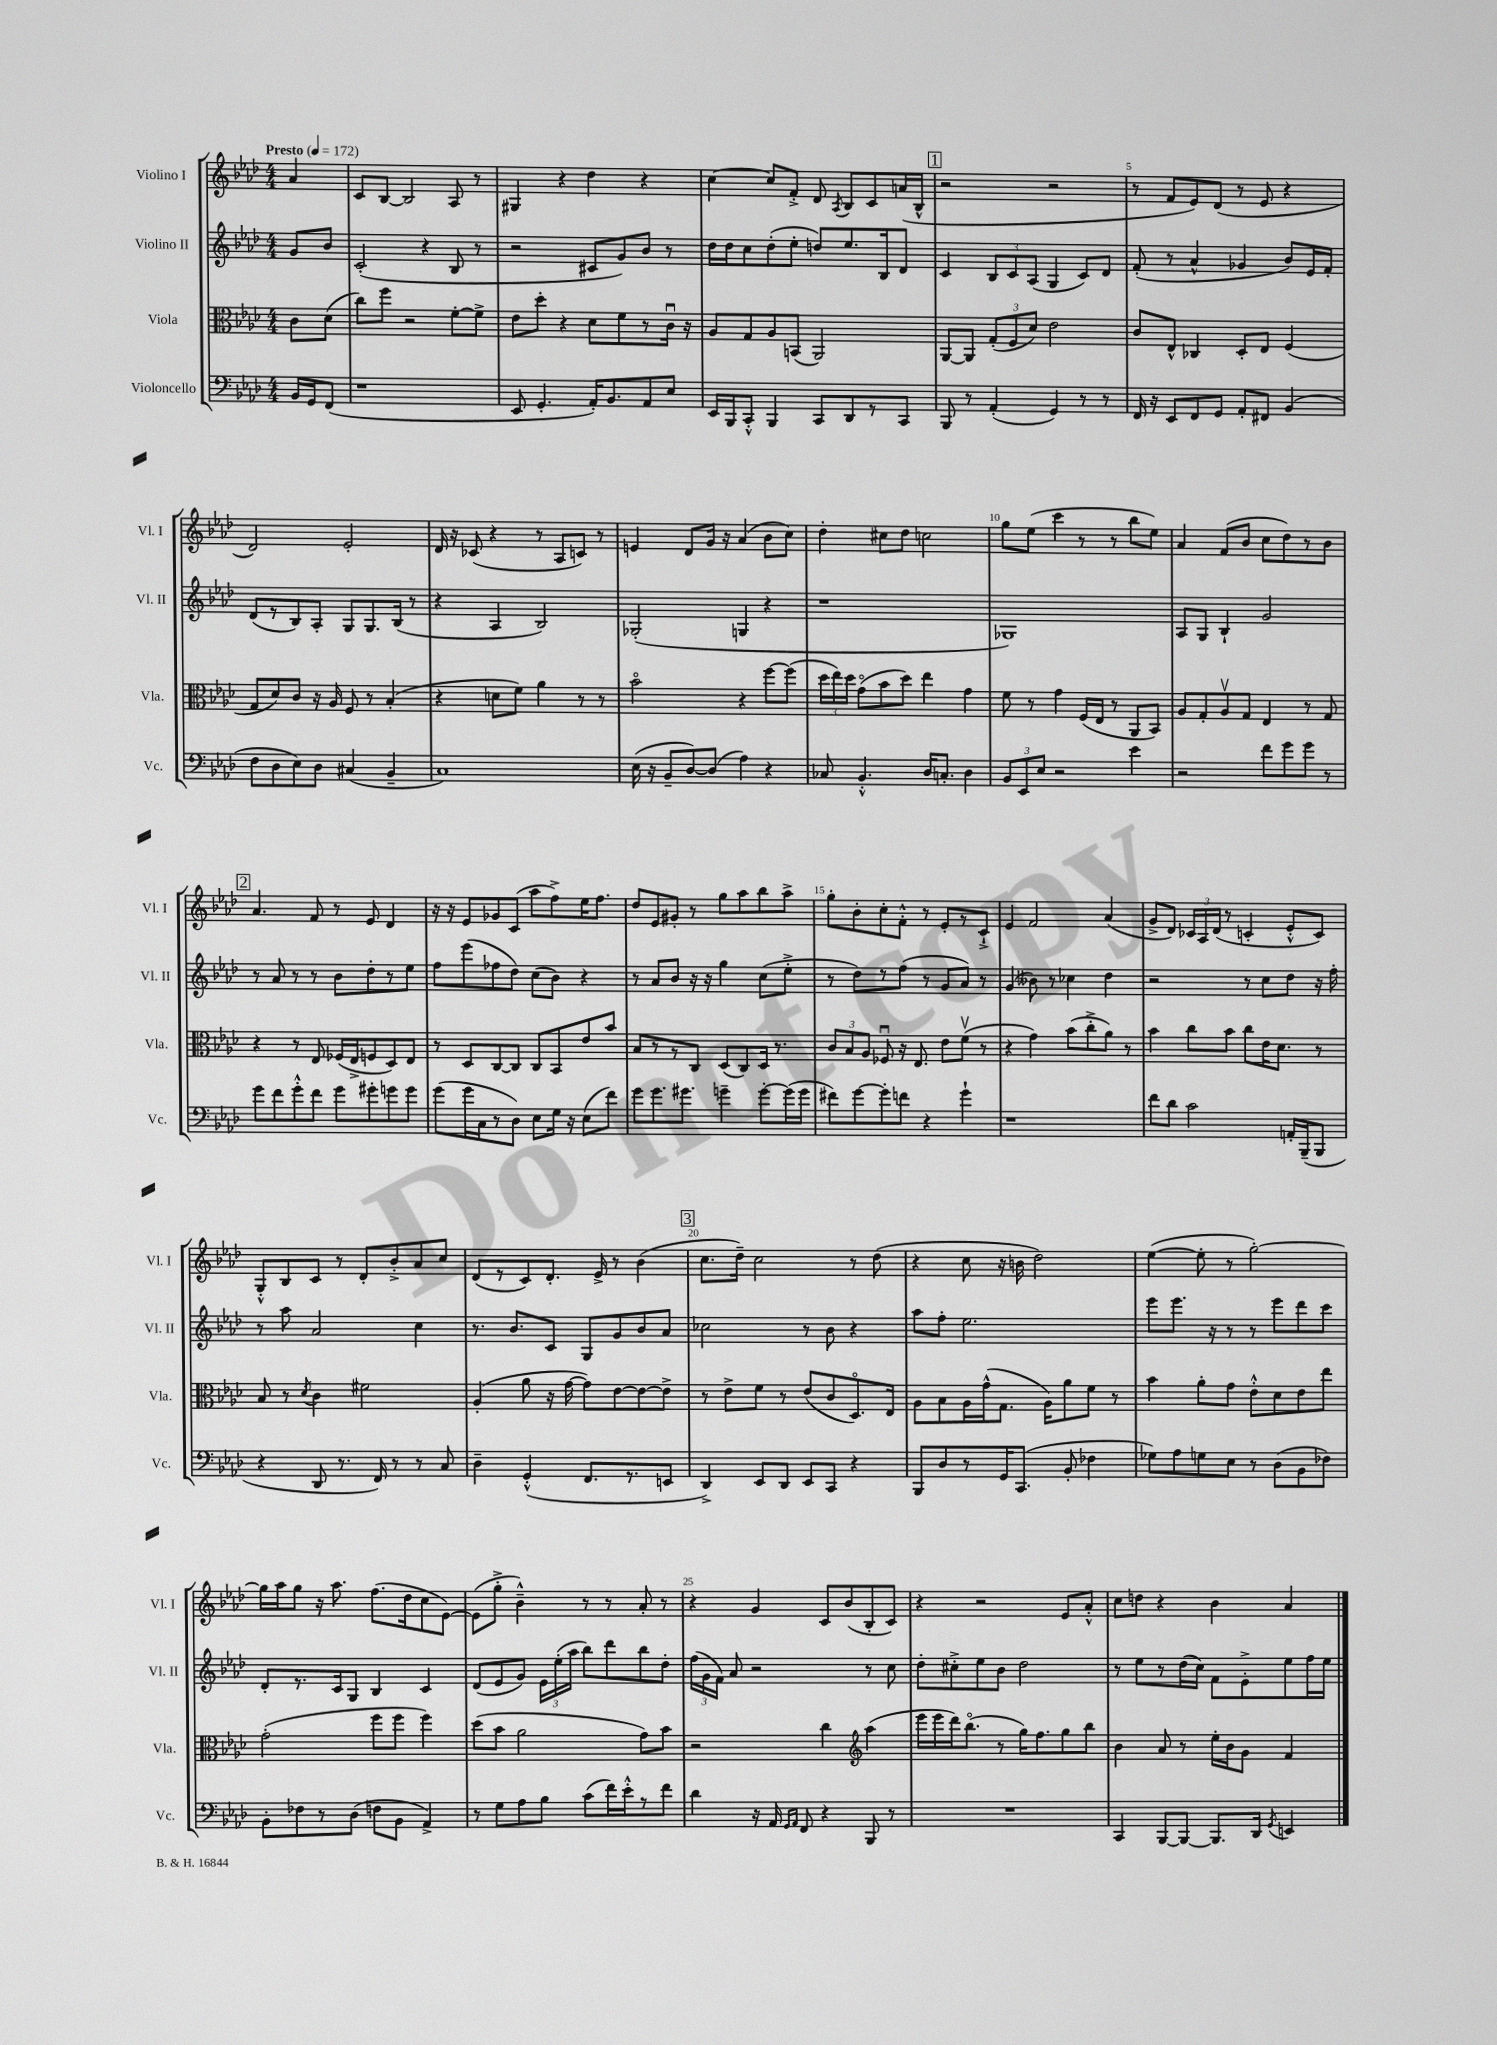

**kern	**kern	**kern	**kern
*staff4	*staff3	*staff2	*staff1
*clefF4	*clefC3	*clefG2	*clefG2
*k[b-e-a-d-]	*k[b-e-a-d-]	*k[b-e-a-d-]	*k[b-e-a-d-]
*M4/4	*M4/4	*M4/4	*M4/4
*MM172	*MM172	*MM172	*MM172
16BB-	8c	8g	4a-
16GG	.	.	.
(8FF	(8d-	8b-	.
=	=	=	=
1r	8cc)	(2c'	8c
.	8ff	.	[8B-
.	2r	.	2B-]
.	.	4r	.
.	[8f'	8B-	8A-
.	8f^]	8r	8r
=	=	=	=
8EE-	8e-	2r	4G#
4.GG'	8dd-'	.	.
.	4r	.	4r
16AA-')	8d-	8c#	4dd-
8.BB-	.	.	.
.	8f	8g)	.
8AA-	8r	8b-	4r
8E-	16cu	8r	.
.	16r	.	.
=	=	=	=
16EE-	8A-	16dd-	[4cc
16BBB-	.	16dd-	.
8CC'^^	8G	8cc	.
4BBB-	8A-	(8dd-'	8cc]
.	(8BB	8ee-'	8f'^
8CC	2AA-)	8dd)	8d-
.	.	.	8qA-
8DD-	.	8.ee-	8B-
8r	.	.	8c
.	.	16B-	.
8CC	.	8d-	(16a
.	.	.	16B-^^
=	=	=	=
8BBB-	[8AA-	4c	2r
8r	8AA-]	.	.
(4AA-'	(12G'	12B-	.
.	12F	12c	.
.	12d-)	(12A-	.
4GG)	2e-	4G	2r
8r	.	8c)	.
8r	.	8d-	.
=	=	=	=
16FF	8c	(8f'	8r
16r	.	.	.
8EE-	8E-^^	8r	8f
8FF	4C-	4a-^^	8e-)
8GG	.	.	(8d-
8AA-'	8D-'	4g-	8r
8FF#	8E-	.	8e-
(4BB-	(4F	8b-)	4r
.	.	16e-	.
.	.	16f'	.
=	=	=	=
8F	8G	(8d-	2d-)
8D-	8d-)	8r	.
8E-)	8c	8B-)	.
8D-	16r	8A-'	.
.	16A-	.	.
(4C#	8F	8G	2e-'
.	8r	8.G	.
4BB-~	(4B-'	.	.
.	.	(16B-	.
.	.	8r	.
=	=	=	=
1C)	4r	4r	16d-
.	.	.	16r
.	.	.	(8c-
.	8d	4A-	4r
.	8f)	.	.
.	4a-	2B-)	8r
.	.	.	8A-
.	8r	.	8c)
.	8r	.	8r
=	=	=	=
(16E-	2b-o	(2G-'	4e
16r	.	.	.
8BB-~	.	.	.
[8D-)	.	.	8d-
(8D-]	.	.	16g
.	.	.	16r
4A-)	4r	4G	(4a-
4r	[8ff	4r	8b-
.	(8ff]	.	8cc)
=	=	=	=
8C-	24dd-	1r	4dd-'
.	24ee-)	.	.
.	24dd-	.	.
4.BB-'^^	(8go	.	.
.	8b-	.	8cc#
.	8dd-)	.	8dd-
16D-	4ee-	.	2cc
8.C'	.	.	.
4D-	4g	.	.
=	=	=	=
12BB-	8f	1G-)	8gg
12EE-	.	.	.
.	8r	.	(8ee-
12E-	.	.	.
2r	4g	.	4ccc
.	(16F	.	8r
.	16E-	.	.
.	8r	.	8r
4e-	8AA-	.	8bb-
.	8BB-)	.	8ee-)
=	=	=	=
2r	8A-	8A-	4a-
.	8G'	8G	.
.	8A-v	4B-`	(8f
.	8G	.	8b-
8f	4E-	2g	8cc
8g	.	.	8dd-)
8g	8r	.	8r
8r	8G	.	8b-
=	=	=	=
8g	4r	8r	4.a-
8f	.	8a-	.
8g'^^	8r	8r	.
8f	8E-	8r	8f
8g	(16F-	8b-	8r
.	16E-^	.	.
8g#'	8F	8dd-'	8e-
8g	8D-)	8r	4d-
8g	8E-	8ee-	.
=	=	=	=
(8g	8r	8ff	16r
.	.	.	16r
16g	8D-	(8eee-	8e-
16C	.	.	.
8r	[8C	8ff-	8g-
8D-)	8C]	8dd-)	(8c
8E-	8C	(8cc	8aa-
16G	8BB-	8b-)	8ff^)
16r	.	.	.
(8E-	8e-	4r	16ee-
.	.	.	8.ff
8f)	8b-	.	.
=	=	=	=
8g	8B-	8r	8dd-
8.g	8r	8a-	8e-
.	8r	8b-	8g#'
8.g#	.	.	.
.	8C	16r	8r
.	.	16r	.
4g~	(8D-	4gg	8gg
.	8C)	.	8aa-
[8g'	16D-	(8cc	8bb-
.	8.r	.	.
(16g]	.	8ee-'^	8aa-^
16g	.	.	.
=	=	=	=
8f#)	12c	8r	8gg'
.	12B-	.	.
[8g	.	8dd-)	8b-'
.	12A-	.	.
8g']	8F-u	8r	8cc'
8f	16r	(8ff	8f'^^
.	8.E-	.	.
4r	.	8r	8r
.	8e-	8g	8e-'
4g`	(8fv	8a-)	8r
.	8r	8r	8c`^
=	=	=	=
1r	4r	(4g	4e-
.	4g)	8b--)	2f
.	.	8r	.
.	(8b-	4cc-	.
.	8cc'^	.	.
.	8a-)	4dd-	(4a-
.	8r	.	.
=	=	=	=
8f	4b-	2r	8g^
8d-	.	.	8d-)
2c	8cc	.	24c-
.	.	.	24A-
.	.	.	(24d-
.	8b-	.	8r
.	8cc	8r	4c'
.	16e-	8cc	.
.	8.d-	.	.
16AA'	.	8dd-	8e-'^^
(16BBB-~	.	.	.
8BBB-	8r	16r	8c)
.	.	16ff'	.
=	=	=	=
4r	8B-	8r	8G'^^
.	8r	8aa-	8B-
.	8qd-	.	.
8DD-	4c	2a-	8c
8.r	.	.	8r
.	2f#	.	8d-'
16FF)	.	.	.
8r	.	.	8b-'^
8r	.	4cc	8a-
8C	.	.	8cc
=	=	=	=
4D-~	(4A-'	8.r	(8d-
.	.	.	8r
.	.	8.b-	.
(4GG'^^	8a-	.	8c)
.	16r	8c	8.d-'
.	[16g	.	.
8.FF	8g])	8G	.
.	.	.	16e-^
.	[8e-	8g	8r
8.r	.	.	.
.	8e-_	8b-	(4b-
8EE	8e-^]	8a-	.
=	=	=	=
4DD-^)	8r	2cc-	8.cc
.	8e-^	.	.
.	.	.	16dd-~)
8EE-	8f	.	2cc
8DD-	8r	.	.
8EE-	(8e-	8r	.
8CC	8c	8b-	.
4r	8.D-o)	4r	8r
.	.	.	(8dd-
.	16E-	.	.
=	=	=	=
8BBB-	8A-	8aa-	4r
8D-	8B-	8ff'	.
8r	16A-	2.ee-	8cc
.	(16g^^	.	.
16GG	8.G	.	16r
(8.CC	.	.	16b
.	.	.	2dd-)
.	16A-)	.	.
8BB-'	8a-	.	.
4F-	8f	.	.
.	8r	.	.
=	=	=	=
8G-)	4b-	8eee-	([4ee-
8A-	.	8.eee-	.
8G	8a-'	.	8ee-']
.	.	16r	.
8E-	8g	8r	8r
8r	8e-'^^	8r	[2gg')
(8D-	8d-	8eee-	.
8BB-	8e-	8ddd-	.
8F-)	8ee-	8ccc	.
=	=	=	=
8BB-'	(2g'	8d-'	16gg]
.	.	.	16aa-
8F-	.	8.r	8gg
8r	.	.	16r
.	.	16c	8.aa-
(8D-	.	8G	.
8F	8ff	4B-	(8.ff
8BB-	8ff	.	.
.	.	.	16dd-
4AA-^)	4ff)	4c	8cc
.	.	.	[8e-)
=	=	=	=
8r	(8dd-	(8d-	(8e-]
8G	8b-	8e-	8gg'^
8A-	2a-	8g)	4b-~^^)
8B-	.	24e-	.
.	.	(24ee-'	.
.	.	24aa-	.
(8c	.	8bb-)	8r
16f)	.	8ddd-	8r
16e-'^^	.	.	.
8r	8g)	8bb-	8a-'
8f	8b-	8dd-'	8r
=	=	=	=
4d-	2r	(24ff	4r
.	.	24g	.
.	.	24f)	.
.	.	8a-	.
16r	.	2r	4g
16AA-	.	.	.
16qqGG	.	.	.
16qqAA-	.	.	.
8FF	.	.	.
4r	4cc	.	8c
.	.	.	(8b-
*	*clefG2	*	*
8BBB-	(4aa-	8r	8B-'
8r	.	8cc	8c)
=	=	=	=
1r	16eee-	8dd-'	4r
.	16eee-	.	.
.	16ddd-)	8cc#'^	.
.	(8.bb-o	.	.
.	.	8ee-	2r
.	8r	8b-	.
.	16gg)	2dd-	.
.	8.ff	.	.
.	8gg	.	8e-
.	8bb-	.	8a-'^^
=	=	=	=
4CC	4b-	8r	8cc
.	.	8ee-	8dd
[8BBB-	8a-	8r	4r
8BBB-_	8r	(16dd-	.
.	.	16cc)	.
8.BBB-]	16ee-'	8f	4b-
.	16b-	.	.
.	8g	8e-'^	.
16DD-	.	.	.
8qGG	.	.	.
4EE	4f	8ee-	4a-
.	.	16ff	.
.	.	16ee-	.
==	==	==	==
*-	*-	*-	*-
